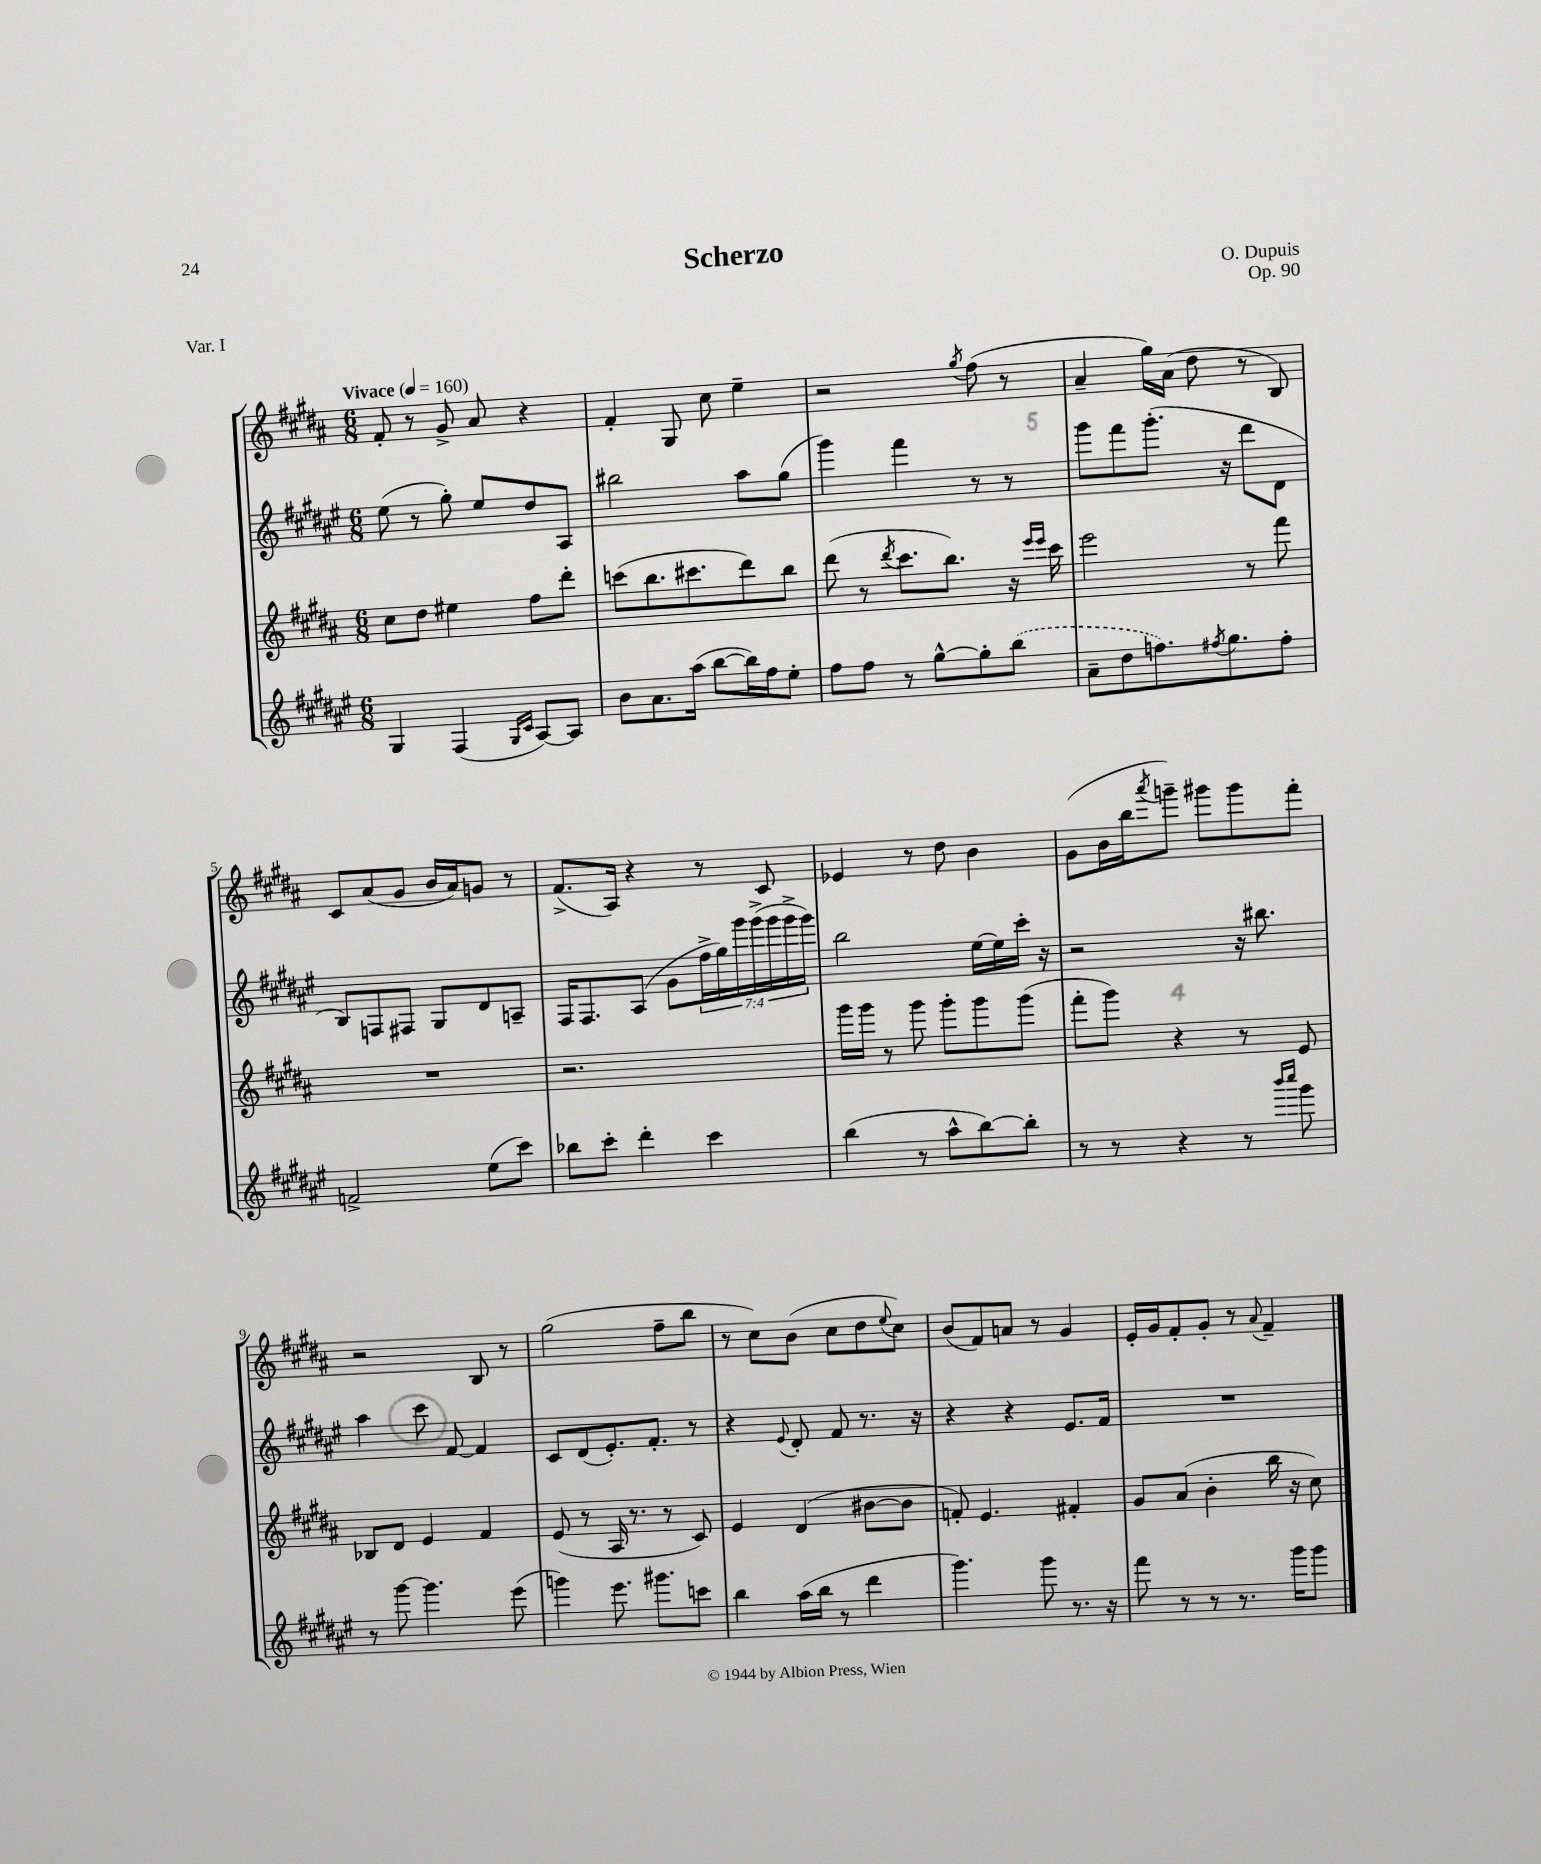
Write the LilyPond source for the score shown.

\header { title = "Scherzo" composer = "O. Dupuis" opus = "Op. 90" piece = "Var. I" }
<<
\new StaffGroup <<
\new Staff = "s0" {
    \clef treble \key b \major \numericTimeSignature \time 6/8 \tempo "Vivace" 4 = 160
    fis'8-. r8 gis'8-> ais'8 r4 |
    fis'4-. gis8 cis''8 e''4-- |
    r2 \acciaccatura { gis''8 } fis''8( r8 |
    ais'4-- gis''16) ais'16( dis''8 r8 b8) |
    cis'8 ais'8( gis'8 b'16 ais'16) g'8 r8 |
    fis'8.->( ais16) r4 r8 cis'8 |
    ees'4 r8 dis''8 b'4 |
    gis'8( b'16 b''16 \acciaccatura { ais'''8 } g'''8--) gis'''8 gis'''8 fis'''8-. |
    r2 b8 r8 |
    gis''2( fis''8-- b''8 |
    r8 cis''8) b'8( cis''8 dis''8 \appoggiatura { e''8 } cis''8) |
    b'8( fis'8) a'8 r8 gis'4 |
    e'16-. gis'16 fis'8-. gis'8-. r8 \appoggiatura { ais'8 } fis'4-- \bar "|." |
}
\new Staff = "s1" {
    \clef treble \key fis \major \numericTimeSignature \time 6/8 \override Staff.TupletNumber.text = #tuplet-number::calc-fraction-text
    eis''8( r8 gis''8-.) eis''8 dis''8 ais8 |
    bis''2 ais''8 gis''8( |
    gis'''4) fis'''4 r8 r8 |
    gis'''8 fis'''8 gis'''8.-.( r16 dis'''8 dis'8 |
    b8) f8 fis8 gis8 dis'8 a8-- |
    fis16 fis8. ais8( gis'8 \tuplet 7/4 { fis''16-> gis''16) gis'''16 gis'''16->( gis'''16 gis'''16-> gis'''16) } |
    b''2 eis''16~ eis''16 cis'''16-. r16 |
    r2 r16 bis''8. |
    ais''4 cis'''8 fis'8~ fis'4 |
    cis'8 dis'8( eis'8.-.) fis'8.-. r8 |
    r4 \appoggiatura { eis'8 } dis'8-. fis'8 r8. r16 |
    r4 r4 eis'8. fis'16 |
    R2. \bar "|." |
}
\new Staff = "s2" {
    \clef treble \key b \major \numericTimeSignature \time 6/8
    cis''8 dis''8 eis''4 fis''8 dis'''8-. |
    c'''8( b''8. cis'''8. dis'''8) b''8 |
    dis'''8( r8 \acciaccatura { dis'''8 } cis'''8. b''8.) r16 \grace { e'''16 e'''16 } cis'''16 |
    e'''2 r8 fis'''8 |
    R2. |
    r2. |
    gis'''16 gis'''16 r8 gis'''8 gis'''8-. gis'''8 gis'''8( |
    fis'''8-. gis'''8) r4 r8 e'8 |
    bes8 dis'8 e'4 fis'4 |
    e'8( r8 ais16 r8. r8 cis'8) |
    e'4 dis'4( bis'8~ bis'8 |
    f'8-.) e'4. fis'4-. |
    gis'8 ais'8( b'4-. b''16 r16 cis''8) \bar "|." |
}
\new Staff = "s3" {
    \clef treble \key fis \major \numericTimeSignature \time 6/8
    gis4 fis4( \grace { gis16 cis'16 } ais8~) ais8 |
    b'8 ais'8. ais''16( b''8~ b''16) fis''16 eis''8-. |
    fis''8 fis''8 r8 gis''8~-^ gis''8-. \once \slurDashed b''8( |
    ais'8-- dis''8 f''8.) \acciaccatura { fis''8 } gis''8. fis''8-. |
    f'2-> eis''8( cis'''8) |
    bes''8 cis'''8-. dis'''4-. cis'''4 |
    b''4( r8 ais''8-^ b''8~) b''8-. |
    r8 r8 r4 r8 \grace { b'''16 cis''''16 } gis'''8 |
    r8 gis'''8~ gis'''4. eis'''8( |
    g'''4) eis'''8. gis'''8. c'''8 |
    b''4 ais''16( b''16 r8 dis'''4 |
    gis'''4.) gis'''8 r8. r16 |
    fis'''8 r8 r8 r8. gis'''16 gis'''8 \bar "|." |
}
>>
>>
